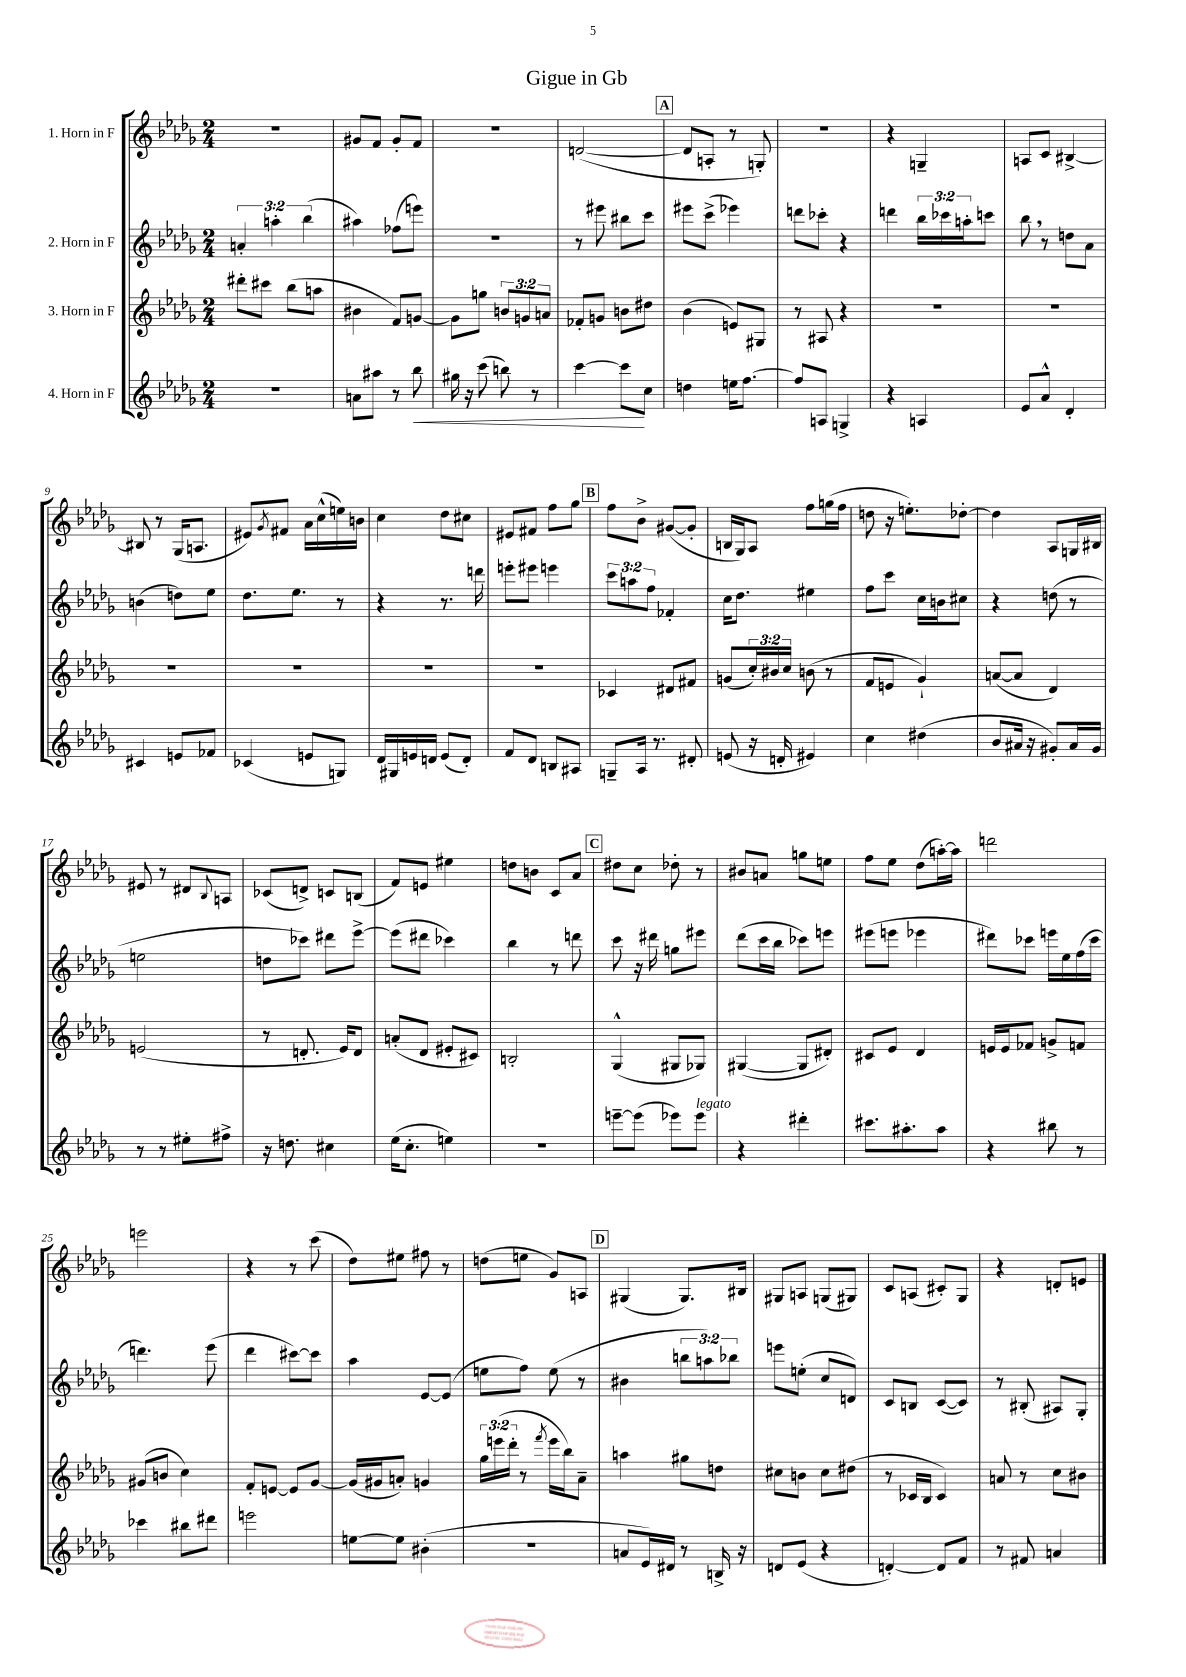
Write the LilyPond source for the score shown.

\header { title = "Gigue in Gb" }
<<
\new StaffGroup <<
\new Staff = "s0" \with { instrumentName = "1. Horn in F" } {
    \clef treble \key des \major \numericTimeSignature \time 2/4
    R2 |
    gis'8 f'8 gis'8-. f'8 |
    r2 |
    d'2~( |
    \mark \markup { \box "A" } d'8 a8-. r8 g8-.) |
    r2 |
    r4 g4-- |
    a8 c'8 bis4~-> |
    bis8 r8 ges16( a8. |
    eis'8) \acciaccatura { ges'8 } fis'8 aes'16 c''16-^( e''16) b'16 |
    c''4 des''8 cis''8 |
    eis'8 fis'8 f''8 ges''8 |
    \mark \markup { \box "B" } f''8 bes'8-> gis'8~( gis'8-. |
    b16 ges16) aes8 f''8 g''16( f''16 |
    d''8 r16 e''8.-.) des''8~-. |
    des''4 aes8 g16 bis16 |
    eis'8 r8 dis'8 \appoggiatura { bes8 } a8 |
    ces'8( d'8->) c'8 b8( |
    f'8) e'8 eis''4 |
    d''8 b'8 c'8 aes'8 |
    \mark \markup { \box "C" } dis''8 c''8 des''8-. r8 |
    bis'8 a'8 g''8 e''8 |
    f''8 ees''8 des''8( a''16~-.) a''16 |
    d'''2 |
    e'''2 |
    r4 r8 c'''8( |
    des''8) eis''8 fis''8 r8 |
    d''8( e''8 ges'8) a8 |
    \mark \markup { \box "D" } gis4( gis8.) bis16 |
    gis8 a8 g8( gis8) |
    c'8 a8( cis'8-.) ges8 |
    r4 d'8-. e'8 \bar "|." |
}
\new Staff = "s1" \with { instrumentName = "2. Horn in F" } {
    \clef treble \key des \major \numericTimeSignature \time 2/4 \override Staff.TupletNumber.text = #tuplet-number::calc-fraction-text
    \tuplet 3/2 { a'4-. a''4-. bes''4( } |
    ais''4) fes''8( e'''8) |
    R2 |
    r8 eis'''8 bis''8 c'''8 |
    \mark \markup { \box "A" } eis'''8 c'''8->( ees'''4) |
    d'''8 ces'''8-. r4 |
    d'''4 \tuplet 3/2 { bes''16 ces'''16 a''16-. } c'''8 |
    bes''8 \breathe r8 d''8 aes'8 |
    b'4( d''8) ees''8 |
    des''8. ees''8. r8 |
    r4 r8. d'''16 |
    e'''8-. eis'''8 e'''4 |
    \mark \markup { \box "B" } \tuplet 3/2 { c'''8 a''8 f''8 } fes'4-. |
    c''16 des''8. eis''4 |
    f''8 c'''8 c''16 b'16 cis''8 |
    r4 d''8( r8 |
    e''2 |
    d''8 ces'''8) dis'''8 ees'''8~-> |
    ees'''8( dis'''8 ces'''4) |
    bes''4 r8 d'''8 |
    \mark \markup { \box "C" } c'''8 r16 dis'''16 g''8 eis'''8 |
    des'''8( c'''16 bes''16 ces'''8) e'''8 |
    eis'''8( e'''8 ees'''4 |
    dis'''8) ces'''8 e'''16 ees''16 f''16( ces'''16 |
    d'''4.) ees'''8( |
    des'''4 cis'''8~) cis'''8 |
    aes''4 ees'8~ ees'8( |
    e''8 f''8) e''8( r8 |
    \mark \markup { \box "D" } bis'4 \tuplet 3/2 { b''8 a''8) bes''8 } |
    e'''8 e''8-.( c''8 d'8) |
    c'8 b8 c'8~( c'8) |
    r8 bis8-.( ais8) ges8-. \bar "|." |
}
\new Staff = "s2" \with { instrumentName = "3. Horn in F" } {
    \clef treble \key des \major \numericTimeSignature \time 2/4 \override Staff.TupletNumber.text = #tuplet-number::calc-fraction-text
    dis'''8-. cis'''8 bes''8( a''8 |
    bis'4 f'8) g'8~ |
    g'8 g''8 \tuplet 3/2 { b'8 g'8 a'8 } |
    fes'8-. g'8 b'8 dis''8 |
    \mark \markup { \box "A" } bes'4( e'8) gis8 |
    r8 ais8 r4 |
    R2 |
    R2 |
    R2 |
    R2 |
    R2 |
    r2 |
    \mark \markup { \box "B" } ces'4 dis'8 fis'8 |
    g'8( \tuplet 3/2 { c''16-.) bis'16 c''16 } b'8( r8 |
    f'8 e'8 ges'4-!) |
    a'8~( a'8 des'4) |
    e'2( |
    r8 d'8.-. ees'16) d'8 |
    a'8-.( des'8 eis'8-. cis'8) |
    b2-. |
    \mark \markup { \box "C" } ges4-^( gis8 ges8) |
    gis4~( gis8 dis'8-.) |
    cis'8 ees'8 des'4 |
    e'16 e'16 fes'8 g'8-> f'8 |
    gis'8( b'8 c''4) |
    f'8-. e'8~ e'8 ges'8~ |
    ges'16( gis'16 a'8-.) g'4 |
    \tuplet 3/2 { ges''16 e'''16( des'''16-. } r8 \acciaccatura { f'''8 } e'''16 bes''16) aes'8-- |
    \mark \markup { \box "D" } a''4 gis''8 d''8 |
    cis''8 b'8 cis''8 dis''8( |
    r8 ces'16 bes16 ces'4) |
    a'8 r8 c''8 bis'8 \bar "|." |
}
\new Staff = "s3" \with { instrumentName = "4. Horn in F" } {
    \clef treble \key des \major \numericTimeSignature \time 2/4
    r2 |
    a'8 ais''8 r8 bes''8\< |
    gis''16 r16 c'''8( b''8) r8 |
    c'''4~ c'''8\! c''8 |
    \mark \markup { \box "A" } d''4 e''16 f''8.~ |
    f''8 a8 g4-> |
    r4 a4 |
    ees'8 aes'8-^ des'4-. |
    cis'4 e'8 fes'8 |
    ces'4( e'8 g8) |
    des'16 gis16 e'16 d'16 e'8( d'8-.) |
    f'8 des'8 b8 ais8 |
    \mark \markup { \box "B" } g8-- aes16 r8. dis'8-. |
    e'8( r16 d'16-. eis'4) |
    c''4 dis''4( |
    bes'8 ais'16 r16 gis'8-.) ais'16 gis'16 |
    r8 r8 eis''8-. fis''8-> |
    r16 d''8. cis''4 |
    ees''16( c''8.-. e''4) |
    R2 |
    \mark \markup { \box "C" } e'''8~-- e'''8( ees'''8) ees'''8^\markup { \italic "legato" } |
    r4 dis'''4-. |
    cis'''8. ais''8.-. ais''8 |
    r4 bis''8 r8 |
    ces'''4 bis''8 dis'''8 |
    e'''2 |
    e''8~ e''8 bis'4-.( |
    r2 |
    \mark \markup { \box "D" } a'8 ees'16) dis'16 r8 b16-> r16 |
    d'8 ees'8( r4 |
    d'4~-.) d'8 f'8 |
    r8 fis'8 a'4 \bar "|." |
}
>>
>>
